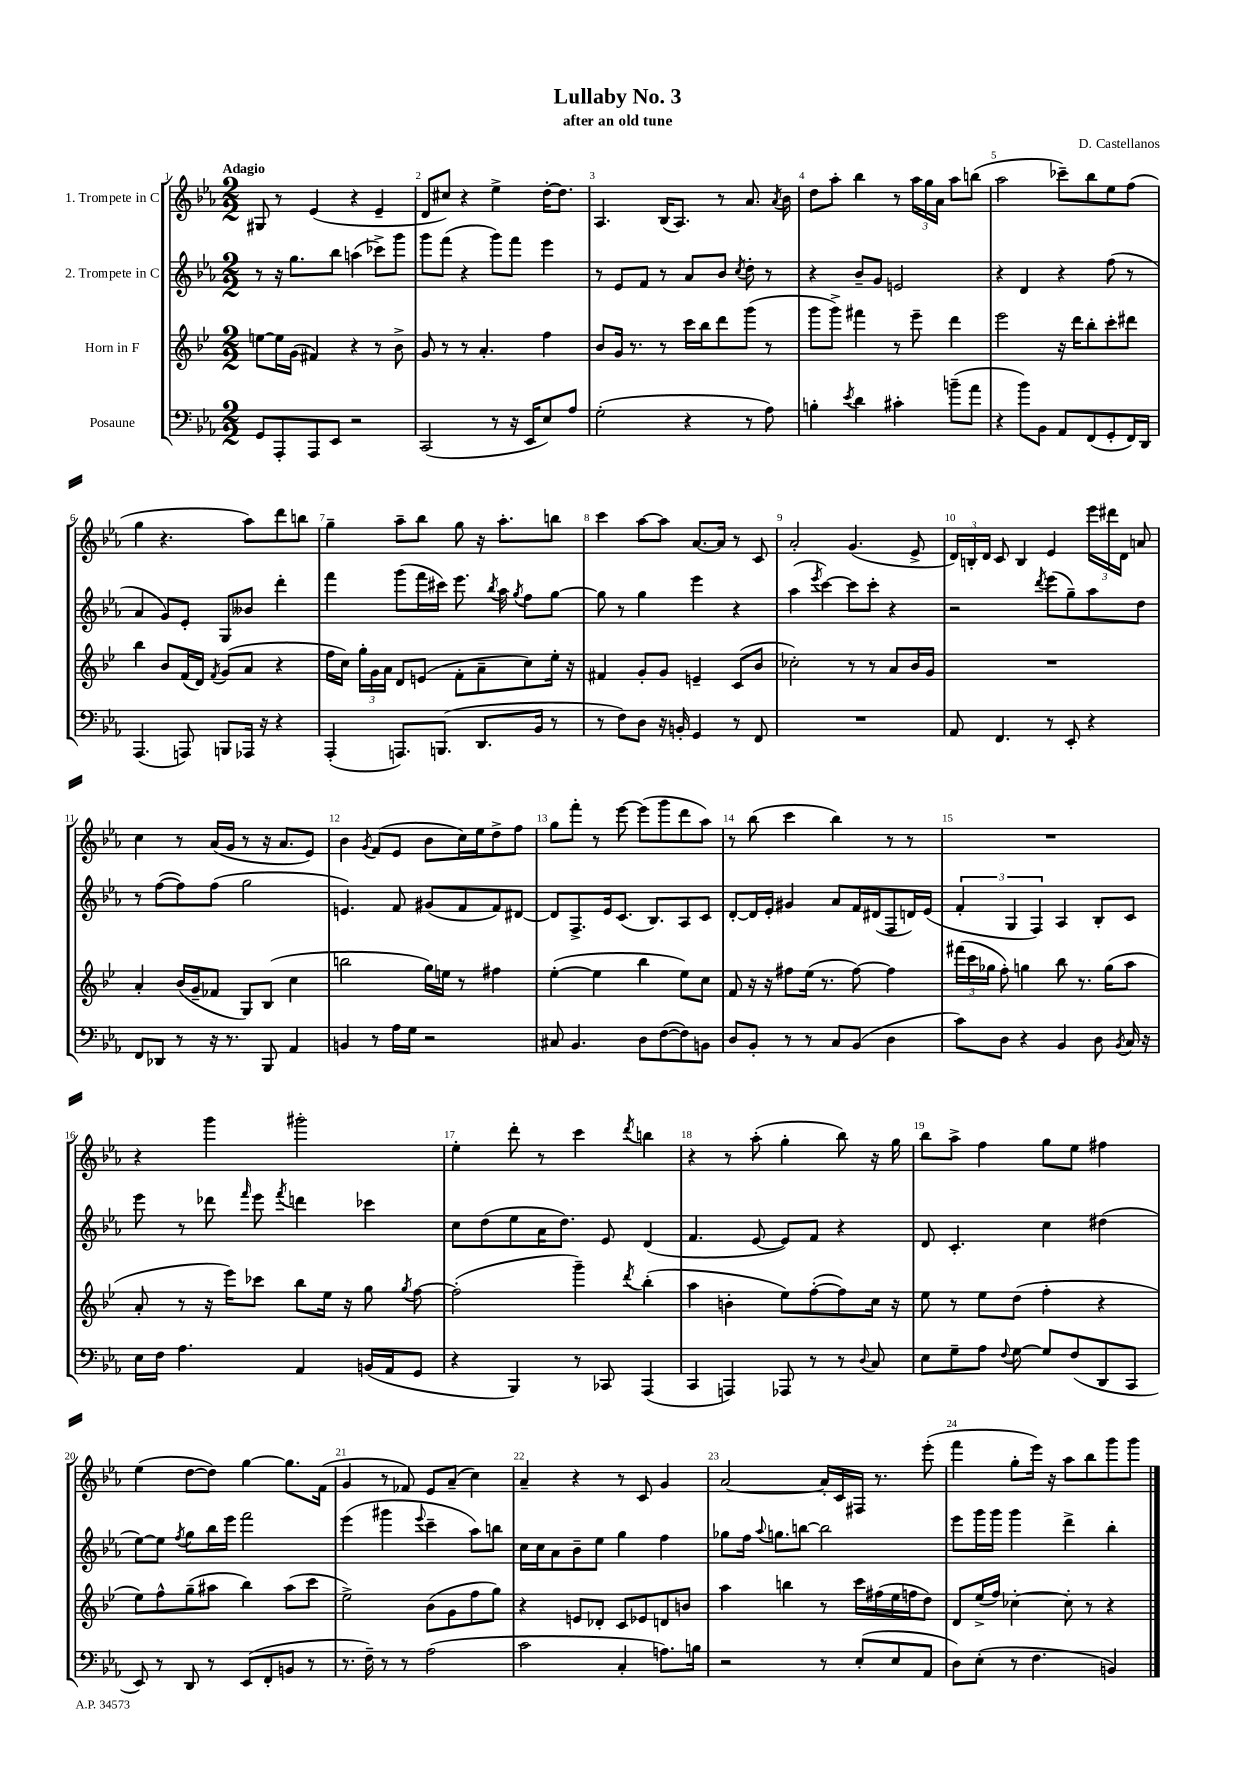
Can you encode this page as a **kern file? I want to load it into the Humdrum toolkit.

**kern	**kern	**kern	**kern
*part4	*part3	*part2	*part1
*staff4	*staff3	*staff2	*staff1
*I"Posaune	*I"Horn in F	*I"2. Trompete in C	*I"1. Trompete in C
*clefF4	*clefG2	*clefG2	*clefG2
*k[b-e-a-]	*k[b-e-]	*k[b-e-a-]	*k[b-e-a-]
*M2/2	*M2/2	*M2/2	*M2/2
=1	=1	=1	=1
!	!	!	!LO:TX:a:B:t=Adagio
8GG/L	[8een\L	8r	8G#X/
8AAA-'/	16ee\L]	16r	8r
.	(16g\JJ	8.gg\L	.
8AAA-/	4f#X/)	.	(4e-/
8EE-/J	.	8bb-\J	.
2r	4r	(4aan\	4r
.	8r	8ccc-X^\L)	4e-~/
.	8b-^\	8ggg\J	.
=2	=2	=2	=2
(2CC/	8g/	8ggg\L	8d/L
.	8r	(8fff\J	8cc#X/J)
.	8r	4r	4r
.	4.a'/	.	.
8r	.	8ggg\L)	4ee-^\
16r	.	8fff\J	.
16EE-/KL	.	.	.
8E-/)	4ff\	4eee-\	[16dd'\KL
.	.	.	8.dd\J]
8A-/J	.	.	.
=3	=3	=3	=3
(2G'\	8b-/L	8r	4.A-/
.	16g/Jk	8e-/L	.
.	8.r	.	.
.	.	8f/J	.
.	8r	8r	(16B-/KL
.	.	.	8.A-/J)
4r	16ccc\LL	8a-/L	.
.	16bb-\J	.	.
.	8ddd\	8b-/J	8r
.	.	8qcc/	.
8r	(8ggg\J	8dd'\	8.a-/
8A-\)	8r	8r	.
.	.	.	8qa-/
.	.	.	16b-\
=4	=4	=4	=4
4Bn'\	8ggg\L	4r	8dd\L
.	8ggg^\J)	.	8aa-'\J
8qe-/	.	.	.
4d\	4fff#X\	8b-~/L	4bb-\
.	.	8g/J	.
4c#X'\	8r	2en/	8r
.	8eee-~\	.	24aa-\LL
.	.	.	24gg\
.	.	.	24a-\JJ
(8bn~\L	4ddd\	.	8aa-\L
8a-\J	.	.	(8bbn\J
=5	=5	=5	=5
4r	2eee-\	4r	2aa-\
8b-\L)	.	4d/	.
8BB-\J	.	.	.
8AA-/L	16r	4r	8ccc-X~\L)
.	16ddd\KL	.	.
(8FF/	8bb-'\	.	8bb-\
8GG'/	8ccc'\	(8ff\	8ee-\
16FF/L)	8ddd#X\J	8r	(8ff\J
16DD/JJ	.	.	.
!!LO:LB:g=z
=6	=6	=6	=6
(4.AAA-/	4bb-\	4a-/	4gg\
.	8b-/L	8g/L)	4.r
8AAAn/)	(16f/L	8e-'/J	.
.	16d/JJ)	.	.
.	8qf/	.	.
8BBBn/L	(8g/L	8G/L	.
16AAA-X/Jk	8a/J	8b--X/J	8aa-\L)
16r	.	.	.
4r	4r	4ddd'\	8ddd\
.	.	.	8bbn\J
=7	=7	=7	=7
(4AAA-'/	16ff\LL	4fff\	4gg~\
.	16cc\JJ)	.	.
.	24gg'\LL	.	.
.	24g\	.	.
.	24a\JJ	.	.
8.AAAn/L)	8d/L	(8ggg\L	8aa-~\L
.	(8en/J	16fff\L	8bb-\J
(8.BBBn/J	.	16ccc#X\JJ)	.
.	8f'\L	8.eee-\	8gg\
8.DD/L	8a~\	.	16r
.	.	8qbb-/	.
.	.	16aa-\	8.aa-'\L
.	.	8qgg/	.
.	8cc\)	8ff\L	.
16BB-/Jk	.	.	.
8r	16ee-'\Jk	[8gg\J	8bbn\J
.	16r	.	.
=8	=8	=8	=8
8r	4f#X/	8gg\]	4ccc\
8F\L)	.	8r	.
8D\J	8g'/L	4gg\	[8aa-\L
16r	8g/J	.	8aa-\J]
16BBn'/	.	.	.
4GG/	4en~/	4eee-\	[8.a-/L
.	.	.	16a-/Jk]
8r	(8c/L	4r	8r
8FF/	8b-/J	.	8c/
=9	=9	=9	=9
1r	2cc-X'\)	(4aa-\	2a-'/
.	.	8qeee-/	.
.	.	[4ccc\)	.
.	8r	8ccc\L]	(4.g/
.	8r	8ccc'\J	.
.	8a/L	4r	.
.	16b-/L	.	8e-^/
.	16g/JJ	.	.
=10	=10	=10	=10
8AA-/	1r	2r	24d/LL)
.	.	.	24Bn'/
.	.	.	24d/JJ
4.FF/	.	.	8c/
.	.	.	4B/
.	.	8qddd/	.
8r	.	(8eee-\L	4e-/
8EE-'/	.	8gg~\)	.
4r	.	8aa-\	24eee-\LL
.	.	.	24ddd#X\
.	.	.	24d\JJ
.	.	8dd\J	8an/
!!LO:LB:g=z
=11	=11	=11	=11
8FF/L	4a'/	8r	4cc\
8DD-X/J	.	([8ff\L	.
8r	(16b-/LL	8ff\])	8r
.	16g~/J	.	.
16r	8f-X/J	(8ff\J	(16a-/LL
8.r	.	.	16g/JJ
.	8G/L)	2gg\	8r
8BBB-/	(8B-/J	.	16r
.	.	.	8.a-/L
4AA-/	4cc\	.	.
.	.	.	8e-/J)
=12	=12	=12	=12
4BBn/	2bbn\	4.en/)	4b-\
.	.	.	8qg/
8r	.	.	(8f/L
16A-\LL	.	8f/	8e-/J
16G\JJ	.	.	.
2r	16gg\LL)	(8g#X/L	8b-\L
.	16een\JJ	.	.
.	8r	8f/	16cc\L)
.	.	.	16ee-\J
.	4ff#X\	8f/)	8dd^\
.	.	[8d#X/J	8ff\J
=13	=13	=13	=13
8C#X/	([4ee-'\	8d#/L]	8gg\L
4.BB-/	.	8.F^/	8fff'\J
.	4ee-\]	.	8r
.	.	16e-/k	.
.	.	(8.c/J	[8eee-\
8D\L	4bb-\	.	(8eee-\L]
.	.	8.B-/L)	.
([8F\	.	.	8ggg\
8F\])	8ee-\L)	8A-/	8ddd\
8BBn\J	8cc\J	8c/J	8aa-\J)
=14	=14	=14	=14
8D/L	8f/	[8d'/L	8r
8BB-'/J	16r	16d/L]	(8bb-\
.	16r	16e-'/JJ	.
8r	8ff#X\L	4g#X/	4ccc\
8r	(16ee-\Jk	.	.
.	8.r	.	.
8C/L	.	8a-/L	4bb-\)
(8BB-/J	[8ff#\)	16f/L	.
.	.	(16d#X/J	.
4D\	4ff#\]	8F/	8r
.	.	16dn/L)	8r
.	.	(16e-/JJ	.
=15	=15	=15	=15
8c\L)	(24fff#X\LL	6f'/	1r
.	24ccc\	.	.
.	24gg-X\JJ	.	.
8D\J	8ff'\)	.	.
.	.	6G/	.
4r	4ggn\	.	.
.	.	6F/)	.
4BB-/	8bb-\	4A-/	.
.	8.r	.	.
8D\	.	8B-'/L	.
.	(16gg\KL	.	.
8qBB-/	.	.	.
16C/	8aa\J	8c/J	.
16r	.	.	.
!!LO:LB:g=z
=16	=16	=16	=16
16E-\LL	8a'/	8eee-\	4r
16F\JJ	.	.	.
4.A-\	8r	8r	.
.	16r	8ddd-X\	4ggg\
.	16eee-\KL)	.	.
.	.	16qqfff/	.
.	8ccc-X\J	8eee-\	.
.	.	8qfff/	.
4AA-/	8bb-\L	4dddn\	2ggg#X'\
.	16ee-\Jk	.	.
.	16r	.	.
(16BBn/LL	8gg\	4ccc-X\	.
16AA-/J	.	.	.
.	8qgg/	.	.
8GG/J	[8ff\	.	.
=17	=17	=17	=17
4r	(2ff'\]	8cc\L	4ee-'\
.	.	(8dd\	.
4BBB-/)	.	8ee-\	8ddd'\
.	.	16a-\K	8r
.	.	8.dd\J)	.
8r	4ggg~\)	.	4ccc\
8CC-X/	.	8e-/	.
.	8qddd/	.	8qddd/
(4AAA-/	(4bb-'\	(4d/	4bbn\
=18	=18	=18	=18
4CC/	4aa\	4.f/	4r
4AAAn/)	4bn'\	.	8r
.	.	[8e-/	(8aa-'\
8AAA-X/	8ee-\L)	8e-/L])	4gg'\
8r	([8ff'\	8f/J	.
8r	8ff\])	4r	8bb-\)
8qqD/	.	.	.
8C/	16cc\Jk	.	16r
.	16r	.	16gg\
=19	=19	=19	=19
8E-\L	8ee-\	8d/	8bb-\L
8G~\	8r	4.c'/	8aa-^\J
8A-\J	8ee-\L	.	4ff\
8qqF/	.	.	.
[8G\	(8dd\J	.	.
8G/L]	4ff'\	4cc\	8gg\L
(8F/	.	.	8ee-\J
8DD/	4r	(4dd#X\	4ff#X\
8CC/J	.	.	.
!!LO:LB:g=z
=20	=20	=20	=20
8EE-/)	8ee-\L)	[8ee-\L)	(4ee-\
8r	8ff^^\	8ee-\J]	.
.	.	8qff/	.
8DD/	(8gg~\	8gg\L	[8dd\L
8r	8aa#X\J	16bb-\L	8dd\J])
.	.	16eee-\JJ	.
(8EE-/L	4bb-\)	2fff\	[4gg\
8FF'/	.	.	.
8BBn/J	(8aa#\L	.	8.gg\L]
8r	8ccc\J	.	.
.	.	.	(16f\Jk
=21	=21	=21	=21
8.r	2ee-^\)	(4eee-\	4g/
16F~\)	.	.	.
8r	.	4ggg#X\	8r
8r	.	.	8f-X/)
.	.	8qqeee-/	.
(2A-\	(8b-\L	4ccc~\	8e-/L
.	8g\	.	(8a-~/J
.	8ff\	8aa-\L)	4cc\)
.	8gg\J)	8bbn\J	.
=22	=22	=22	=22
2c\	4r	16cc\LL	4a-~/
.	.	16cc\J	.
.	.	8a-\	.
.	8en/L	8b-~\	4r
.	8d-X'/J	8ee-\J	.
4C'/	8c/L	4gg\	8r
.	8e-X/	.	8c/
8.An\L)	8dn/	4ff\	4g/
.	8bn/J	.	.
16Bn\Jk	.	.	.
=23	=23	=23	=23
2r	4aa\	8gg-X\L	[2a-/
.	.	16ff\Jk	.
.	.	8qqaa-/	.
.	.	8.ggn\L	.
.	4bbn\	.	.
.	.	[8bbn\J	.
8r	8r	2bb\]	16a-'/LL]
.	.	.	16c/
(8E-'/L	16ccc\LL	.	16F#X/JJ
.	(16ff#X\	.	8.r
8E-/	16ee-\	.	.
.	16ffn\J	.	.
8AA-/J	8dd\J)	.	(8eee-'\
=24	=24	=24	=24
8D\L)	8d/L	8eee-\L	4fff\
(8E-'\J	(16ee-^/L	16ggg\L	.
.	16ff/JJ)	16ggg\JJ	.
8r	[4cc-X'\	4ggg\	8gg'\L
4.F\	.	.	16eee-\Jk)
.	.	.	16r
.	8cc-'\]	4ddd^\	8aa-\L
.	8r	.	8bb-\
4BBn/)	4r	4bb-'\	8ggg\
.	.	.	8ggg\J
==	==	==	==
*-	*-	*-	*-
